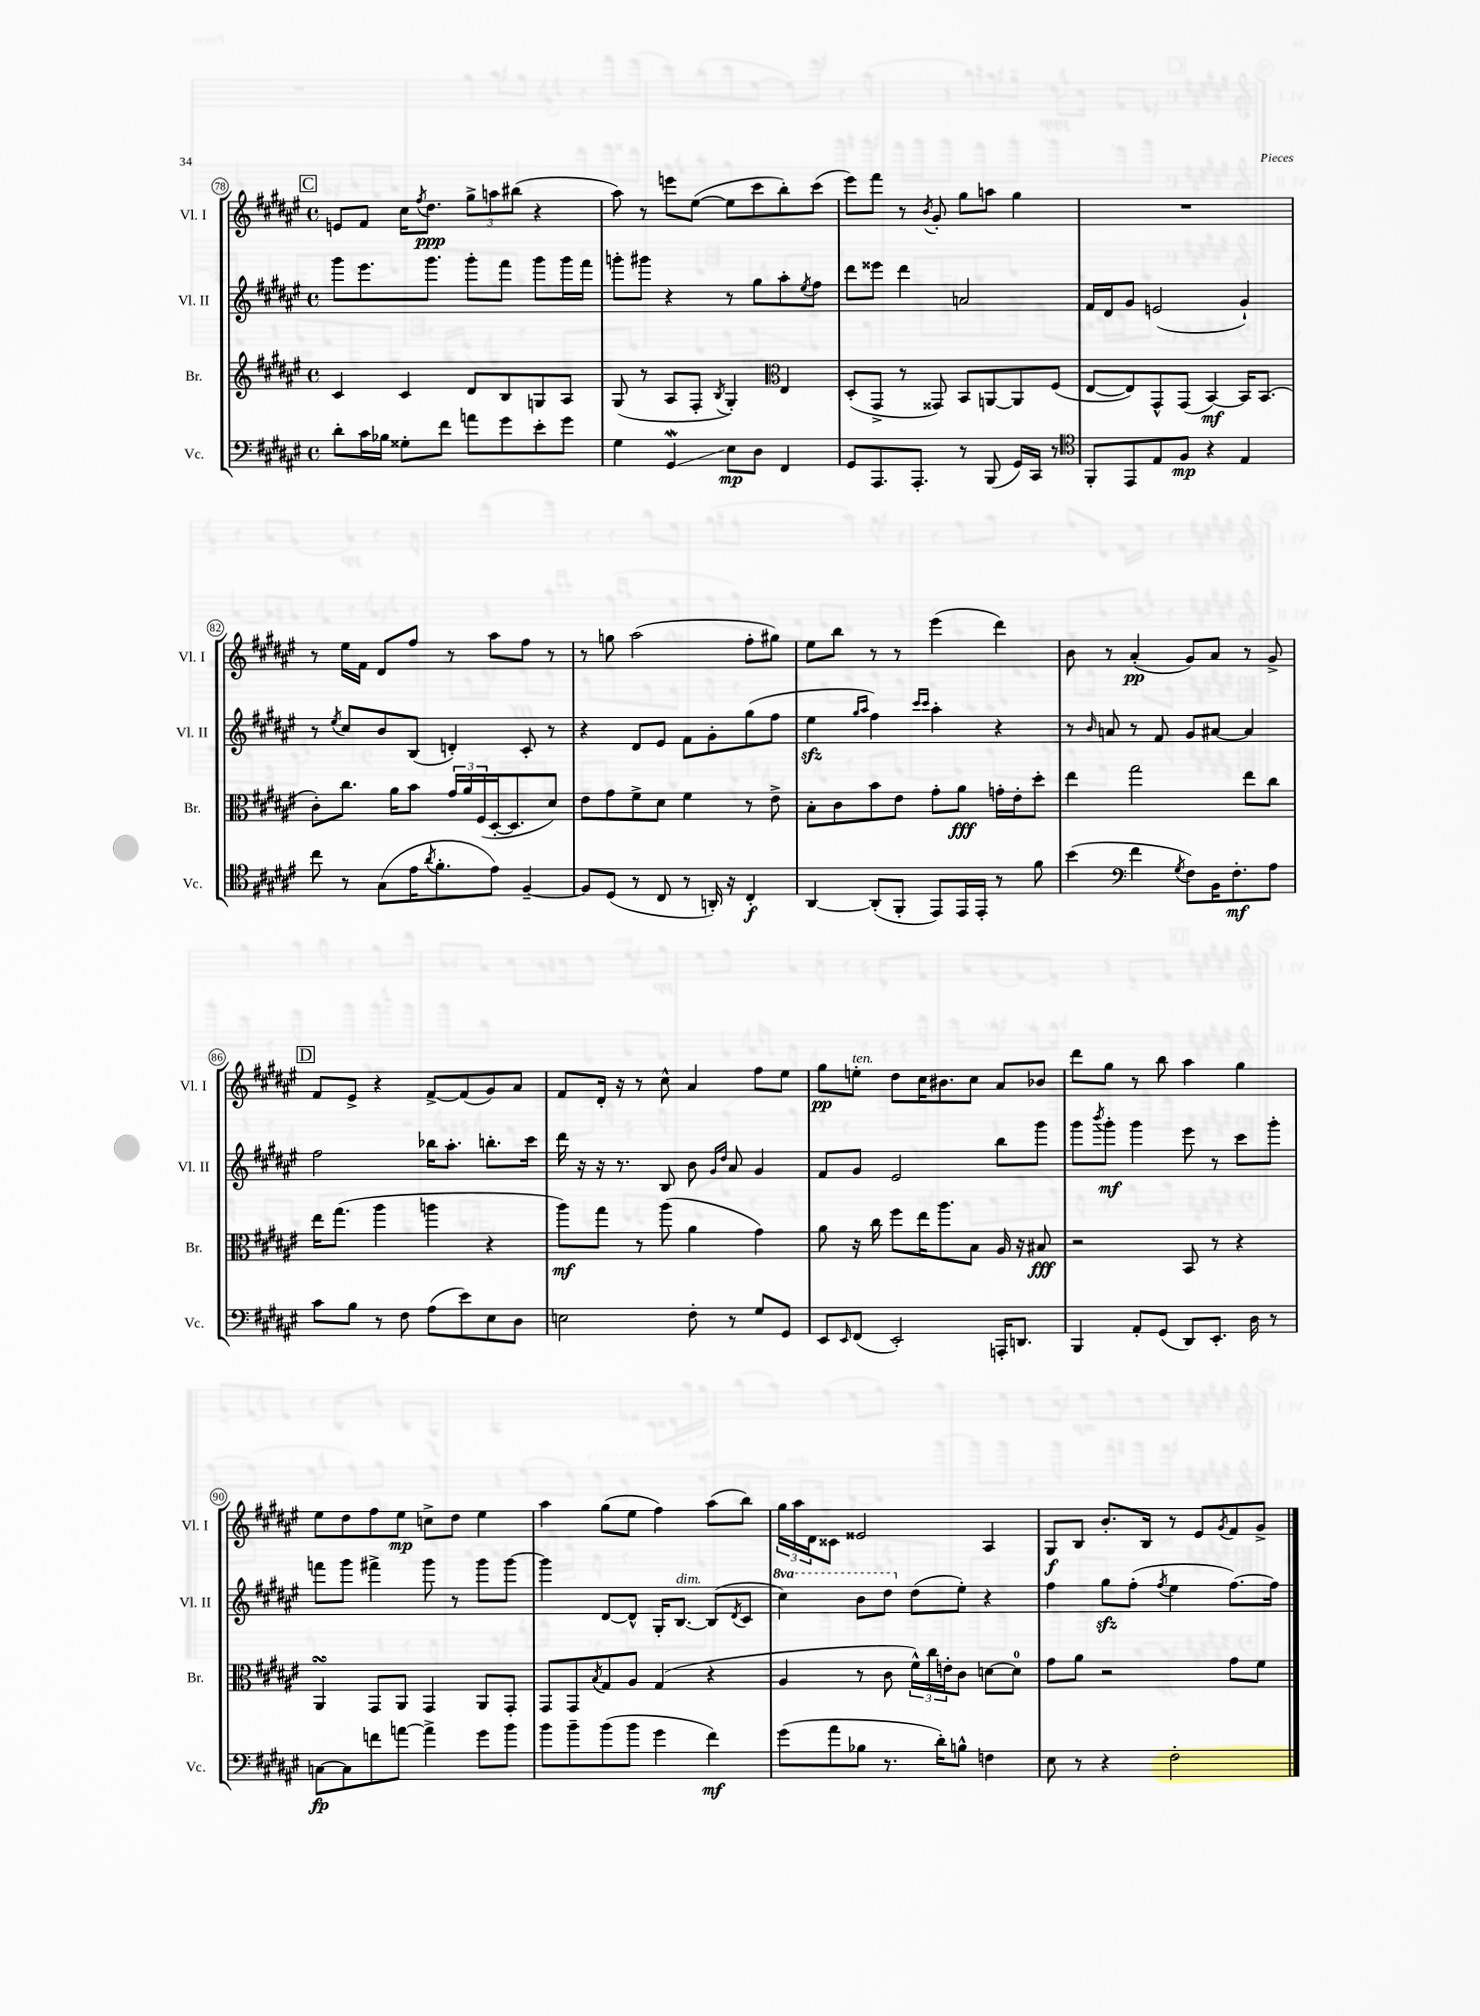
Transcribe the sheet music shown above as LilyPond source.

<<
\new StaffGroup <<
\new Staff = "s0" \with { instrumentName = "Vl. I" shortInstrumentName = "Vl. I" } {
    \clef treble \key fis \major \defaultTimeSignature \time 4/4
    \mark \markup { \box "C" } e'8 fis'8 cis''16 \acciaccatura { fis''8 } dis''8.\ppp \tuplet 3/2 { gis''8-> a''8 bis''8( } r4 |
    ais''8) r8 e'''8 eis''8~( eis''8 cis'''8 b''8-.) cis'''8( |
    eis'''8) fis'''8 r8 \acciaccatura { b'8 } gis'8-. gis''8 a''8 gis''4 |
    R1 |
    r8 eis''16 fis'16 dis'8 fis''8 r8 ais''8 fis''8 r8 |
    r8 g''8 ais''2( fis''8-. gis''8) |
    eis''8 b''8 r8 r8 eis'''4( dis'''4) |
    b'8 r8 ais'4-.\pp( gis'8) ais'8 r8 gis'8-> |
    \mark \markup { \box "D" } fis'8 eis'8-> r4 fis'8~-> fis'8( gis'8) ais'8 |
    fis'8 dis'16-. r16 r8 cis''8-^ ais'4 fis''8 eis''8 |
    gis''8\pp e''8-.^\markup { \italic "ten." } dis''8 cis''16 bis'8. cis''8 ais'8 bes'8 |
    dis'''8 gis''8 r8 b''8 ais''4 gis''4 |
    eis''8 dis''8 fis''8 eis''8\mp c''8-> dis''8 eis''4 |
    ais''4 gis''8( eis''8 fis''4) ais''8( b''8) |
    \tuplet 3/2 { gis''16 ais''16 dis'16 } cisis'8 eisis'2 ais4 |
    gis8\f b8 b'8.-. b16 r8 eis'8 \acciaccatura { gis'8 } fis'8 gis'8-> \bar "|." |
}
\new Staff = "s1" \with { instrumentName = "Vl. II" shortInstrumentName = "Vl. II" } {
    \clef treble \key fis \major \defaultTimeSignature \time 4/4 \set Staff.ottavationMarkups = #ottavation-simple-ordinals
    \mark \markup { \box "C" } gis'''8 eis'''8. gis'''8. gis'''8-. fis'''8 gis'''8 gis'''16 fis'''16 |
    g'''8-. gis'''8 r4 r8 gis''8 ais''8-. \acciaccatura { eis''8 } fis''8 |
    dis'''8 eisis'''8 dis'''4 a'2 |
    fis'16 dis'16 gis'8 e'2( gis'4-!) |
    r8 \acciaccatura { eis''8 } cis''8 b'8 b8( d'4-.) cis'8-. r8 |
    r4 dis'8 eis'8 fis'8 gis'8-. gis''8( fis''8 |
    eis''4\sfz \grace { gis''16 ais''16 } fis''4) \grace { cis'''16 cis'''16 } ais''4-. r4 |
    r8 \grace { b'16 } a'8 r8 fis'8 gis'8 ais'8~ ais'4 |
    \mark \markup { \box "D" } fis''2 bes''16 ais''8.-. b''8.-. cis'''16 |
    dis'''16 r16 r16 r8. b8 b'8 \grace { gis'16 dis''16 } ais'8 gis'4 |
    fis'8 gis'8 eis'2 b''8 gis'''8 |
    gis'''8 \acciaccatura { b'''8 } gis'''8-.\mf gis'''4 eis'''8 r8 cis'''8 gis'''8-. |
    f'''8 gis'''8 fis'''4-> gis'''8 r8 gis'''8 gis'''8~ |
    gis'''4 dis'8~ dis'8-^ gis16-. b8.~^\markup { \italic "dim." } b8( \acciaccatura { dis'8 } cis'8 |
    \ottava #1 cis'''4) b''8 dis'''8 \ottava #0 dis''8( eis''8-.) r4 |
    fis''4 gis''8\sfz fis''8-.( \acciaccatura { fis''8 } eis''4 fis''8.~) fis''16 \bar "|." |
}
\new Staff = "s2" \with { instrumentName = "Br." shortInstrumentName = "Br." } {
    \clef treble \key fis \major \defaultTimeSignature \time 4/4
    \mark \markup { \box "C" } cis'4 cis'4 dis'8 b8 g8 ais8 |
    gis8( r8 ais8 fis8-. \acciaccatura { b8 } gis4-.) \clef alto eis4 |
    dis8-.( gis,8-> r8 gisis,8) b,8 a,8~ a,8 fis8( |
    eis8~ eis8) gis,8-^ gis,8( b,4~\mf) b,16 b,8.( |
    cis'8-.) cis''8. ais'16 b'8 \tuplet 3/2 { gis'16 ais'16 fis16( } dis16~-. dis8. dis'8) |
    eis'8 gis'8 fis'8-> dis'8 fis'4 r8 eis'8-> |
    b8-. cis'8 b'8 eis'8 gis'8-. ais'8\fff g'16-. eis'16-. dis''8-. |
    eis''4 gis''2 eis''8 cis''8 |
    \mark \markup { \box "D" } eis''16 gis''8.( ais''4 a''4 r4 |
    ais''8\mf) gis''8 r8 ais''8( ais'4 gis'4) |
    ais'8 r16 cis''16 fis''8 eis''16 ais''8. b8 ais16 r16 bis8\fff |
    r2 b,8 r8 r4 |
    ais,4\turn gis,8 ais,8 gis,4 ais,8 gis,8-. |
    gis,8 gis,8 \acciaccatura { b8 } gis8 ais8 gis4( r4 |
    ais4 r8 cis'8 \tuplet 3/2 { fis'16-^) cis''16 e'16-. } cis'8 d'8~ d'8-0 |
    gis'8 ais'8 r2 gis'8 fis'8 \bar "|." |
}
\new Staff = "s3" \with { instrumentName = "Vc." shortInstrumentName = "Vc." } {
    \clef bass \key fis \major \defaultTimeSignature \time 4/4
    \mark \markup { \box "C" } dis'8-. cis'16 bes16 gisis8-. fis'8 a'8 gis'8 eis'8-. gis'8 |
    gis4 gis,4\mordent\glissando eis8\mp dis8 fis,4 |
    gis,8 ais,,8. ais,,8.-. r8 b,,8( gis,16) cis,16 r8 |
    \clef tenor fis,8-. eis,8 eis8 fis8\mp r4 eis4 |
    cis''8 r8 gis8( eis'16 \acciaccatura { ais'8 } fis'8.-. eis'8) fis4~-- |
    fis8 dis8( r8 cis8 r8 a,16-.) r16 cis4-.\f |
    ais,4~ ais,8-.( fis,8-. eis,8) eis,16 eis,16-. r8 fis'8 |
    b'4( \clef bass fis'4 \acciaccatura { gis8 } fis8) b,16 fis8.-.\mf ais8 |
    \mark \markup { \box "D" } cis'8 b8 r8 fis8 ais8( eis'8) eis8 dis8 |
    e2 fis8-. r8 gis8 gis,8 |
    eis,8 \grace { eis,16 } fis,8( eis,2-.) a,,16-. d,8. |
    b,,4 ais,8-. gis,8( dis,8) eis,8.-. dis16 r8 |
    c8~\fp c8 f'8 a'8~ a'4-> gis'8 b'8 |
    b'8 b'8-- b'8( b'8 gis'4 fis'4\mf) |
    gis'8( ais'8 bes8 r8. dis'16-.) b8-^ f4 |
    eis8 r8 r4 fis2-. \bar "|." |
}
>>
>>
\layout { \context { \Score currentBarNumber = #78 \override BarNumber.stencil = #(make-stencil-circler 0.1 0.3 ly:text-interface::print) } }
